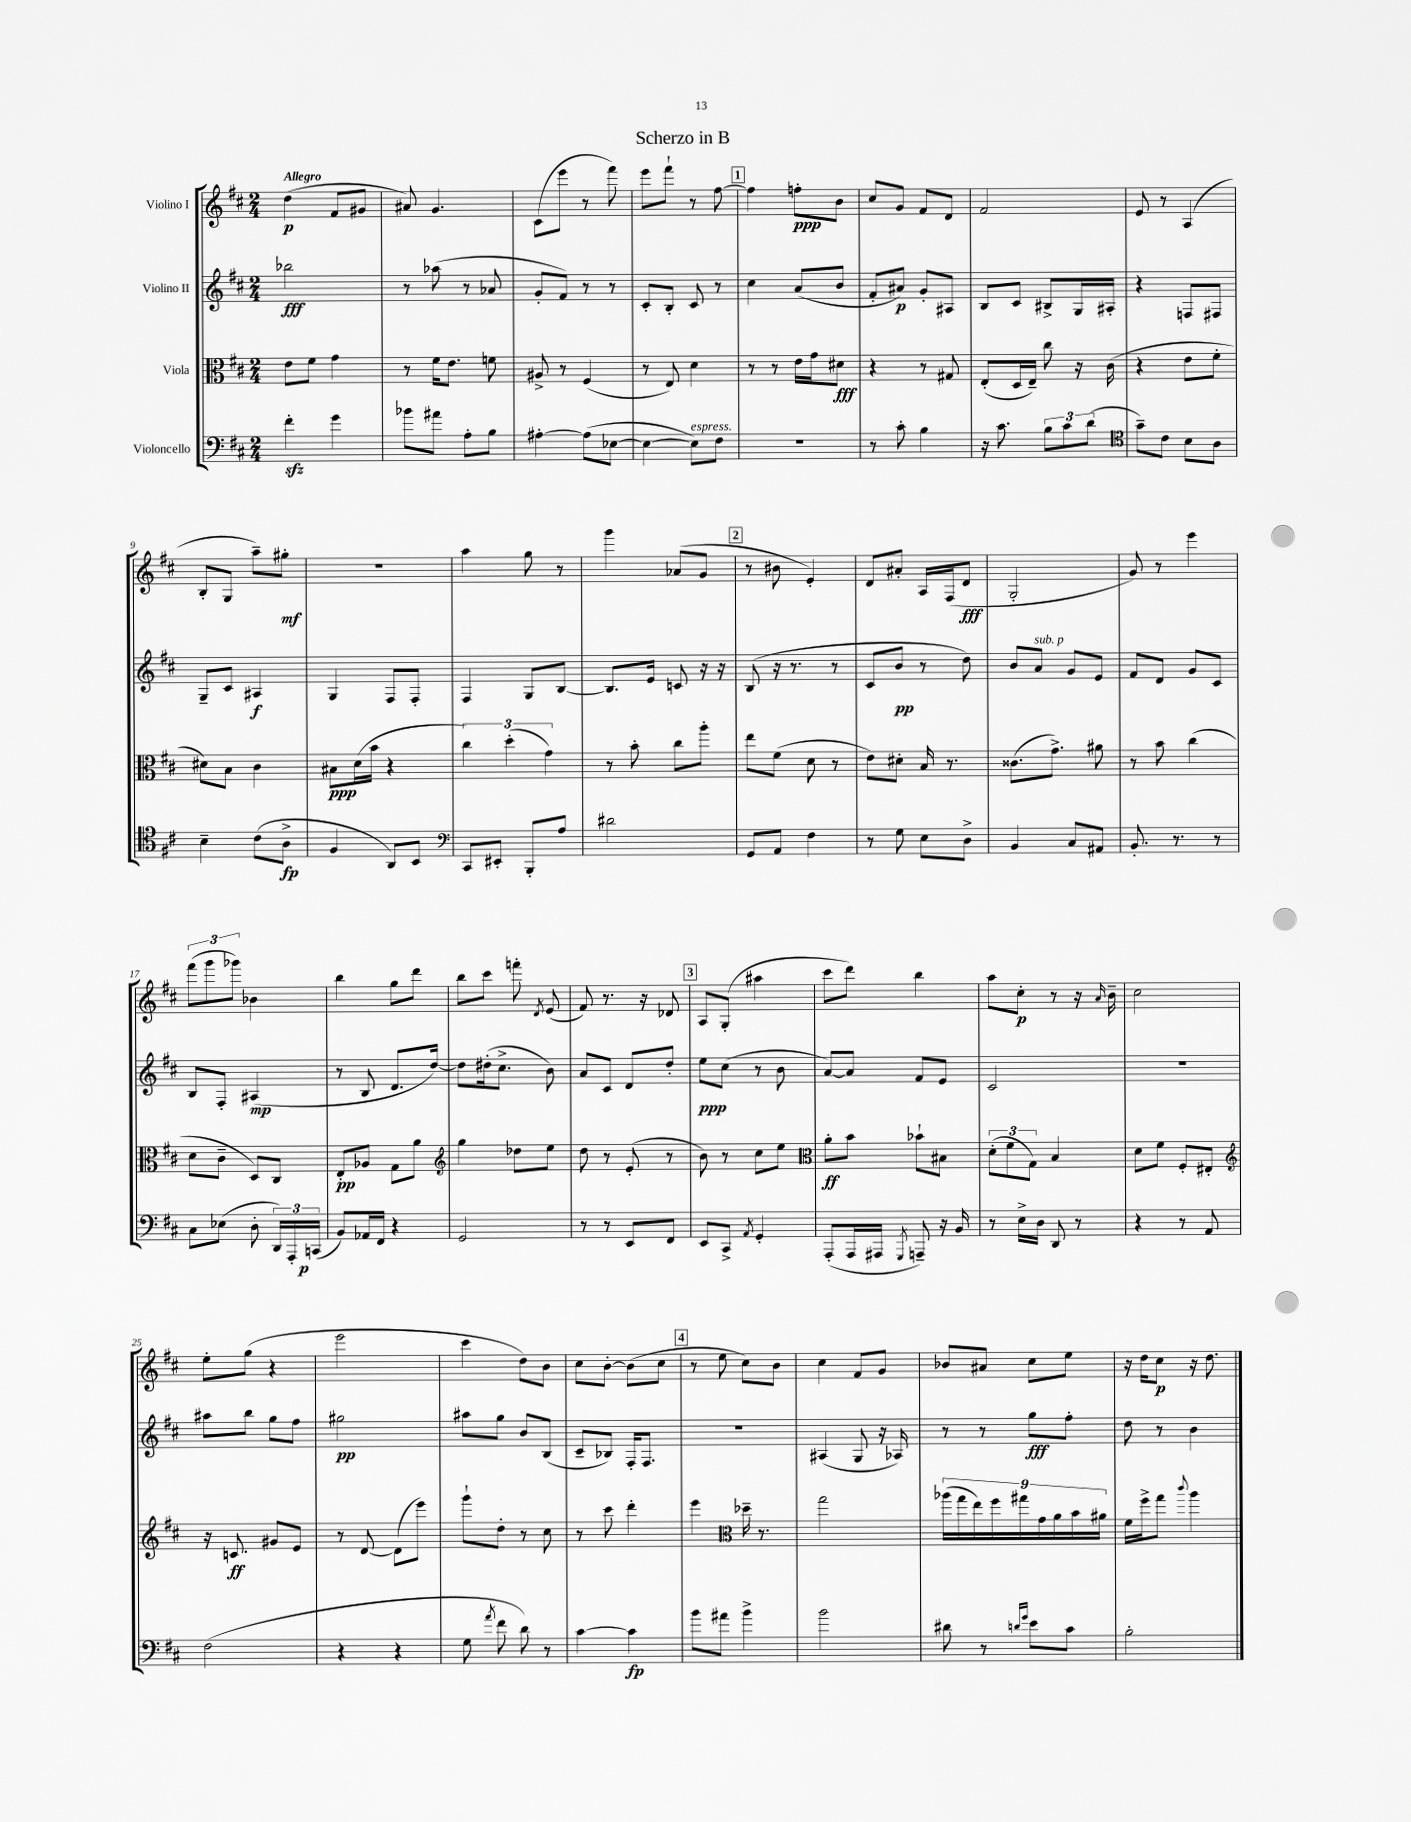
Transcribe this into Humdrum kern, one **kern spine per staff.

**kern	**kern	**kern	**kern
*staff4	*staff3	*staff2	*staff1
*clefF4	*clefC3	*clefG2	*clefG2
*k[f#c#]	*k[f#c#]	*k[f#c#]	*k[f#c#]
*M2/4	*M2/4	*M2/4	*M2/4
4f#'	8e	2bb-	(4dd
.	8f#	.	.
4g	4g	.	8f#
.	.	.	8g#
=	=	=	=
8b-	8r	8r	8a#)
8a#	16f#	(8aa-	4.g
.	8.e	.	.
8A'	.	8r	.
8B	8f	8a-	.
=	=	=	=
[4A#'	8A#^	8g'	(8c#
.	8r	8f#)	8eee
(8A#]	(4F#	8r	8r
[8E-	.	8r	8fff#)
=	=	=	=
4E-_	8r	8c#'	8eee
.	8E)	8B'	8fff#`
8E-])	4d	8c#	8r
8F#	.	8r	[8ff#
=	=	=	=
2r	8r	4cc#	4ff#]
.	8r	.	.
.	16e	(8a	8ff'
.	16g	.	.
.	8d#	8b	8b
=	=	=	=
8r	4r	8f#'	8cc#
8c#'	.	8a#)	8g
4B	8r	8g'	8f#
.	8G#	8A#	8d
=	=	=	=
16r	(8E'	8B	2f#
8.c#	.	.	.
.	16D	8c#	.
.	16E~)	.	.
12B	8cc#	8B#^	.
12c#	.	.	.
.	16r	16G	.
(12d	.	.	.
.	(16c#	16A#'	.
=	=	=	=
*clefC4	*	*	*
8g~)	4r	4r	8e
8c#	.	.	8r
8B	8e	8F	(4A
8A	8f#'	8F#	.
=	=	=	=
4B~	8d#)	8G~	8B'
.	8B	8c#	8G
(8c#	4c#	4A#	8aa~)
8A^	.	.	8gg#'
=	=	=	=
4F#	8B#	4G	2r
.	(16d	.	.
.	16b	.	.
8AA)	4r	8F#	.
8BB	.	8F#'	.
=	=	=	=
*clefF4	*	*	*
8CC#	6cc#)	4F#	4aa
8EE#'	.	.	.
.	(6dd'	.	.
8BBB'	.	8G	8gg
.	6g)	.	.
8A	.	[8B	8r
=	=	=	=
2d#	8r	8.B]	4ggg
.	8b'	.	.
.	.	16e	.
.	8cc#	8c	(8a-
.	8aa'	16r	8g
.	.	16r	.
=	=	=	=
8GG	8ee	(8B	8r
8AA	(8f#	16r	8b#
.	.	8.r	.
4F#	8d	.	4e')
.	8r	8r	.
=	=	=	=
8r	8e)	8c#	8d
8G	8d#'	8b	8a#'
8E	16B	8r	16A
.	8.r	.	(16F#
8D^	.	8dd)	8d
=	=	=	=
4BB	(8.c##	8b	2G'
.	.	8a	.
.	8.g^)	.	.
8C#	.	8g	.
8AA#	8a#	8e	.
=	=	=	=
8.BB'	8r	8f#	8g)
.	8b	8d	8r
8.r	.	.	.
.	(4cc#	8g	4eee
8r	.	8c#	.
=	=	=	=
8C#	8d	8B	(12fff#
.	.	.	12ggg
(8E-	8c#~	8F#'	.
.	.	.	12ggg-)
8D'	8D)	(4A#	4b-
24DD)	8C#	.	.
24AAA'	.	.	.
(24CC	.	.	.
=	=	=	=
8BB)	8E'	8r	4bb
16AA-	8A-	8B	.
16FF#	.	.	.
4r	8G	8.d	8gg
.	8a	.	8ddd
.	.	[16dd)	.
=	=	=	=
*	*clefG2	*	*
2GG	4gg	8dd]	8bb
.	.	(16dd#'	8ccc#
.	.	8.cc#^	.
.	8dd-	.	8fff'
.	.	.	8qd
.	8ee	8b)	(8e
=	=	=	=
8r	8dd	8a	8f#)
8r	8r	8c#	8.r
8EE	(8e'	8d	.
.	.	.	16r
8FF#	8r	8dd'	8d-
=	=	=	=
8EE	8b)	8ee	8A
8CC#^	8r	(8cc#	(8G'
8qAA	.	.	.
4GG'	8cc#	8r	4aa#
.	8ee	8b	.
=	=	=	=
*	*clefC3	*	*
(8AAA'	8a'	[8a)	8ccc#
16AAA	8b	8a]	8ddd)
16AAA#	.	.	.
8qGGG	.	.	.
8AAA~)	8b-`	8f#	4bb
16r	8B#	8e	.
16BB	.	.	.
=	=	=	=
8r	(12d'	2c#	8aa
.	12f#	.	.
16E^	.	.	8cc#'
.	12G)	.	.
16D	.	.	.
8DD	4B	.	8r
8r	.	.	16r
.	.	.	16qqa
.	.	.	16b~
=	=	=	=
4r	8d	2r	2cc#
.	8f#	.	.
8r	8F#'	.	.
8AA	8E#'	.	.
=	=	=	=
*	*clefG2	*	*
(2F#	16r	8aa#	8ee'
.	8.c	.	.
.	.	8bb	(8gg
.	8g#	8gg	4r
.	8e	8ff#	.
=	=	=	=
4r	8r	2gg#	2eee
.	[8d	.	.
4r	(8d]	.	.
.	8eee)	.	.
=	=	=	=
8G	8ggg`	8aa#	4ccc#
8qa	.	.	.
8f#	8dd'	8gg	.
8d)	8r	8b	8dd)
8r	8cc#	(8B	8b
=	=	=	=
[4c#	8r	8c#~	8cc#
.	8ccc#	8B-)	[8b'
4c#]	4ddd'	16F#'	(8b]
.	.	8.F#	.
.	.	.	8cc#
=	=	=	=
8b	4eee	2r	8r
8a#	.	.	8ee
*	*clefC3	*	*
4b^	16dd-~	.	8cc#)
.	8.r	.	.
.	.	.	8b
=	=	=	=
2b	2gg	(4A#	4cc#
.	.	8G	8f#
.	.	16r	8g
.	.	16A-)	.
=	=	=	=
8d#	(18aa-	8r	8b-
.	18gg	.	.
.	18ee)	.	.
8r	.	8r	8a#
.	18ff#	.	.
.	18gg#	.	.
16qqd	.	.	.
16qqg	.	.	.
8e	.	8gg	8cc#
.	18g	.	.
.	18a	.	.
8c#	.	8ff#'	8ee
.	18b	.	.
.	18a#	.	.
=	=	=	=
2B'	16f#	8dd	16r
.	16ff#^	.	16dd
.	8gg	8r	8cc#
.	8qqccc#	.	.
.	4aa	4b	16r
.	.	.	8.dd
==	==	==	==
*-	*-	*-	*-
